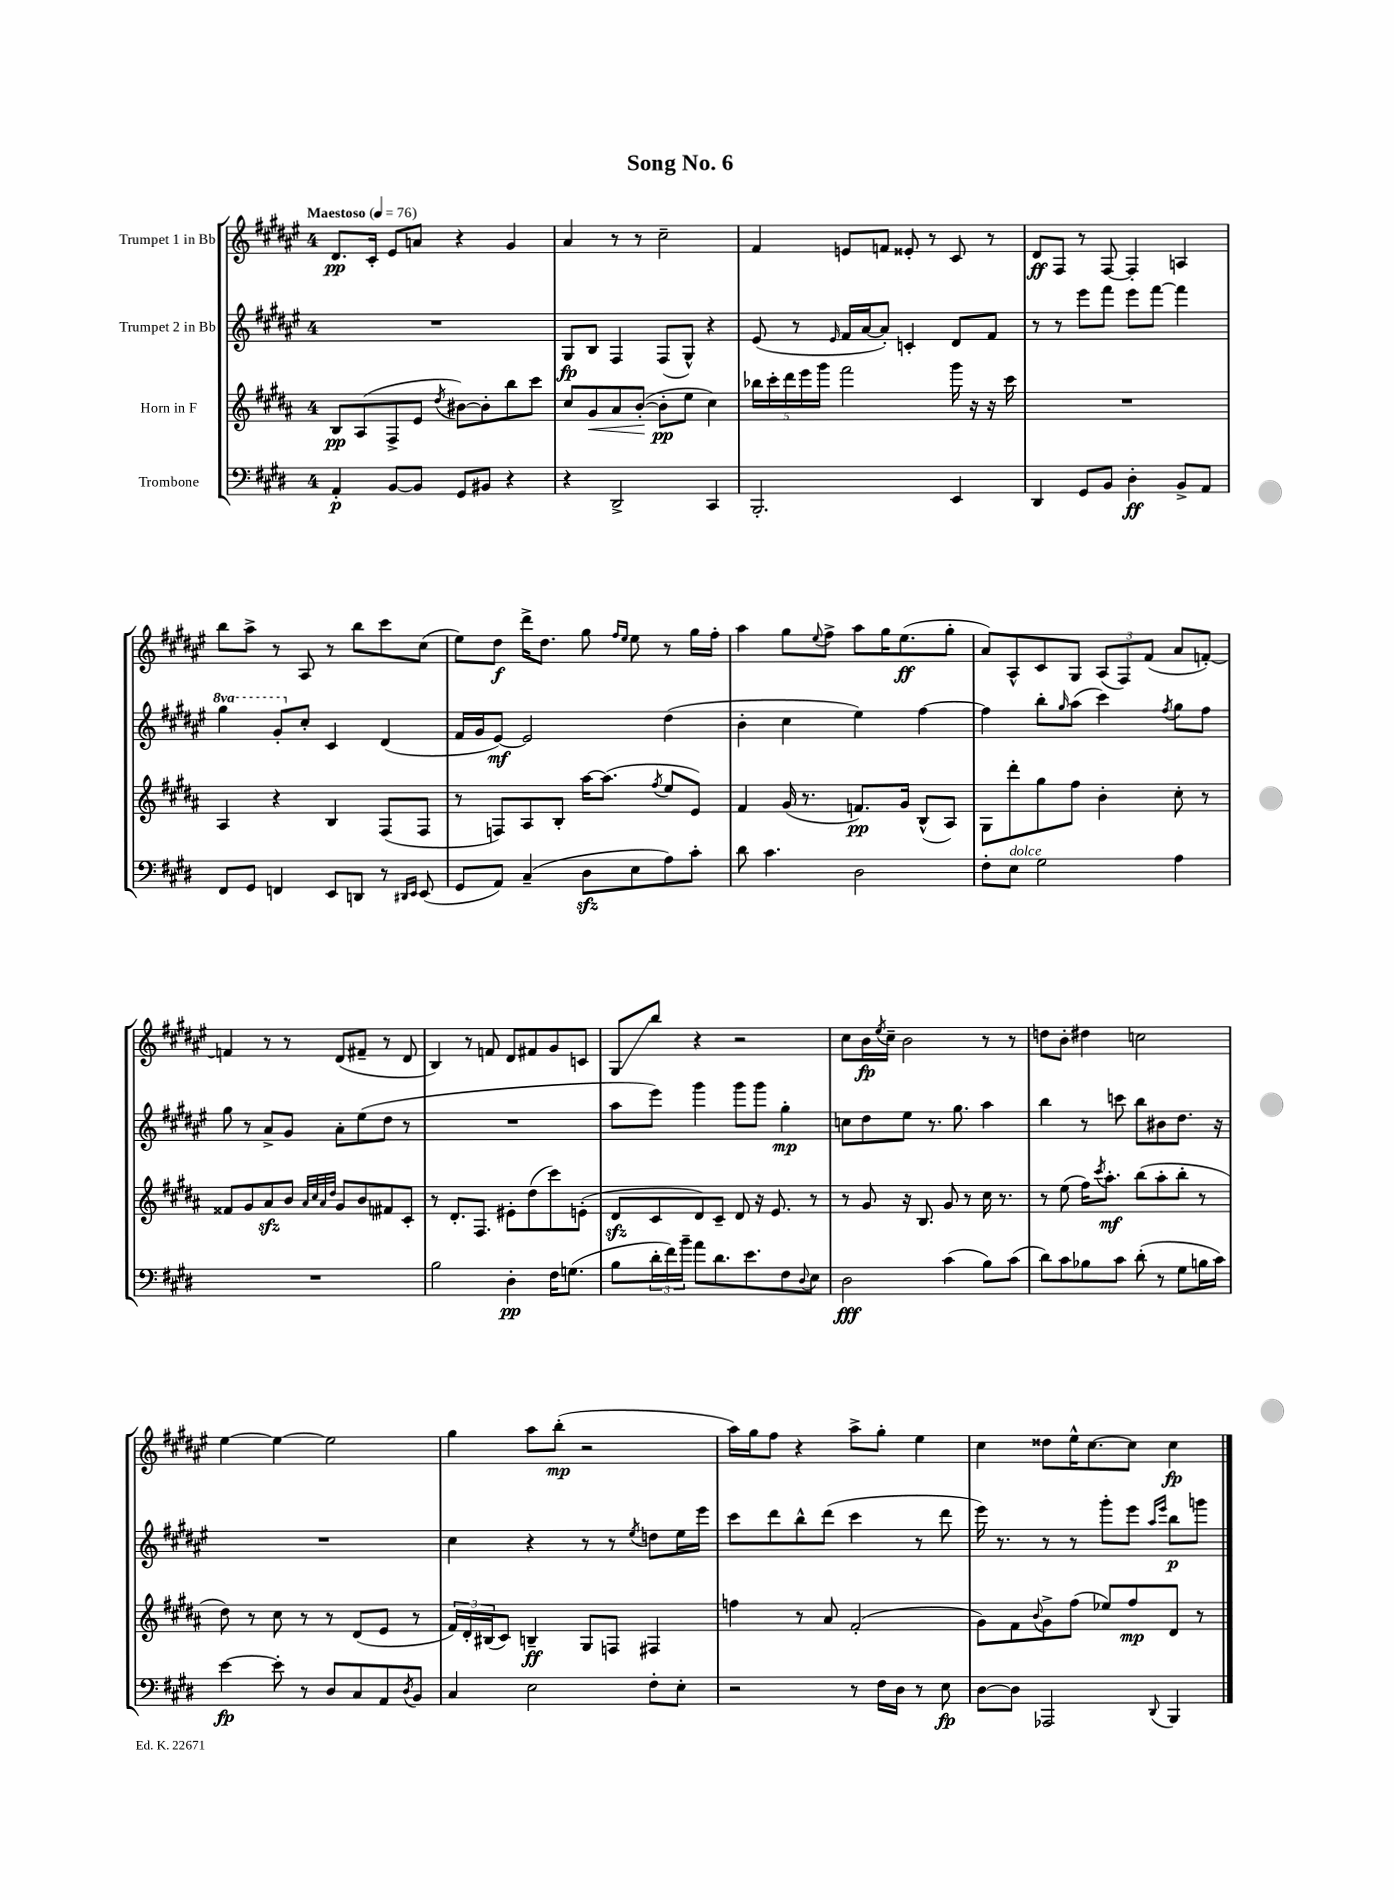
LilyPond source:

\header { title = "Song No. 6" }
<<
\new StaffGroup <<
\new Staff = "s0" \with { instrumentName = "Trumpet 1 in Bb" } {
    \clef treble \key fis \major \once \override Staff.TimeSignature.style = #'single-digit \time 4/4 \tempo "Maestoso" 4 = 76
    dis'8.\pp cis'16-. eis'8 a'8 r4 gis'4 |
    ais'4 r8 r8 cis''2-- |
    fis'4 e'8 f'8 eisis'8-. r8 cis'8 r8 |
    dis'8\ff fis8 r8 fis8~ fis4-. a4 |
    b''8 ais''8-> r8 ais8 r8 b''8 cis'''8 cis''8( |
    eis''8) dis''8\f dis'''16-> dis''8. gis''8 \grace { fis''16 eis''16 } eis''8 r8 gis''16 fis''16-. |
    ais''4 gis''8 \appoggiatura { eis''8 } fis''8-> ais''8 gis''16 eis''8.\ff( gis''8-. |
    ais'8) ais8-^ cis'8 gis8 \tuplet 3/2 { ais8( fis8) fis'8( } ais'8 f'8~-.) |
    f'4 r8 r8 dis'8( fis'8-- r8 dis'8 |
    b4) r8 f'8 dis'8 fis'8 gis'8 c'8 |
    gis8\glissando b''8 r4 r2 |
    cis''8 b'16\fp \acciaccatura { eis''8 } cis''16-- b'2 r8 r8 |
    d''8 b'8-. dis''4 c''2 |
    eis''4~ eis''4~ eis''2 |
    gis''4 ais''8 b''8-.\mp( r2 |
    ais''16) gis''16 fis''8 r4 ais''8-> gis''8-. eis''4 |
    cis''4 disis''8 eis''16-^ cis''8.~ cis''8 cis''4\fp \bar "|." |
}
\new Staff = "s1" \with { instrumentName = "Trumpet 2 in Bb" } {
    \clef treble \key fis \major \once \override Staff.TimeSignature.style = #'single-digit \time 4/4 \set Staff.ottavationMarkups = #ottavation-simple-ordinals
    R1 |
    gis8\fp b8 fis4 fis8( gis8-^) r4 |
    eis'8( r8 \grace { eis'16 } fis'16 ais'16~ ais'8-.) c'4-. dis'8 fis'8 |
    r8 r8 eis'''8 fis'''8 eis'''8 fis'''8~ fis'''4 |
    \ottava #1 gis'''4 gis''8-. \ottava #0 cis''8-. cis'4 dis'4( |
    fis'16 gis'16 eis'8~\mf) eis'2 dis''4( |
    b'4-. cis''4 eis''4) fis''4~ |
    fis''4 b''8-. \grace { gis''16 } ais''8( cis'''4) \acciaccatura { fis''8 } gis''8 fis''8 |
    gis''8 r8 ais'8-> gis'8 ais'8-. eis''8( dis''8 r8 |
    R1 |
    ais''8 eis'''8) gis'''4 gis'''8 gis'''8 gis''4-.\mp |
    c''8 dis''8 eis''8 r8. gis''8. ais''4 |
    b''4 r8 c'''8 b''8 bis'8 dis''8. r16 |
    R1 |
    cis''4 r4 r8 r8 \acciaccatura { eis''8 } d''8 eis''16 eis'''16 |
    cis'''8 dis'''8 b''8-^ dis'''8( cis'''4 r8 dis'''8 |
    eis'''16) r8. r8 r8 gis'''8-. eis'''8 \grace { ais''16 eis'''16 } b''8\p g'''8 \bar "|." |
}
\new Staff = "s2" \with { instrumentName = "Horn in F" } {
    \clef treble \key b \major \once \override Staff.TimeSignature.style = #'single-digit \time 4/4
    b8\pp ais8( fis8-> e'8 \acciaccatura { dis''8 } bis'8~) bis'8-. b''8 cis'''8 |
    cis''8 gis'8\< ais'8 b'8~-.\!( b'8-.\pp e''8 cis''4) |
    \tuplet 5/4 { bes''16 cis'''16-. dis'''16 e'''16 gis'''16 } fis'''2 gis'''16 r16 r16 cis'''16 |
    R1 |
    ais4 r4 b4 fis8( fis8 |
    r8 f8) ais8 b8-. ais''16~ ais''8.( \acciaccatura { fis''8 } e''8 e'8) |
    fis'4 gis'16( r8. f'8.\pp) gis'16 b8-^( ais8) |
    gis8 dis'''8-. gis''8 fis''8 b'4-. cis''8-. r8 |
    fisis'8 gis'8 ais'8\sfz b'8 \grace { ais'32 cis''32 ais'32 dis''32 } gis'8 b'8 fis'8 cis'8-. |
    r8 dis'8.-. fis8. eis'8-. dis''8( cis'''8) e'8-.( |
    dis'8\sfz cis'8 dis'8) cis'8-- dis'8 r16 e'8. r8 |
    r8 gis'8 r16 b8. gis'8 r8 cis''16 r8. |
    r8 e''8( fis''16) \acciaccatura { cis'''8 } ais''8.-.\mf b''8( ais''8-. b''8-. r8 |
    dis''8) r8 cis''8 r8 r8 dis'8( e'8 r8 |
    \tuplet 3/2 { fis'16) dis'16-. bis16( } cis'8) b4--\ff gis8 f8 fis4 |
    f''4 r8 ais'8 fis'2-.( |
    gis'8) fis'8 \appoggiatura { b'8 } gis'8-> fis''8( ees''8) fis''8\mp dis'8 r8 \bar "|." |
}
\new Staff = "s3" \with { instrumentName = "Trombone" } {
    \clef bass \key e \major \once \override Staff.TimeSignature.style = #'single-digit \time 4/4
    a,4-.\p b,8~ b,8 gis,8 bis,8 r4 |
    r4 dis,2-> cis,4 |
    b,,2.-. e,4 |
    dis,4 gis,8 b,8 dis4-.\ff b,8-> a,8 |
    fis,8 gis,8 f,4 e,8 d,8 r8 \grace { dis,16 e,16 } e,8( |
    gis,8 a,8) cis4--( dis8\sfz e8 a8) cis'8-. |
    dis'8 cis'4. dis2 |
    fis8-. e8^\markup { \italic "dolce" } gis2 a4 |
    R1 |
    b2 dis4-.\pp fis16 g8.( |
    b8 \tuplet 3/2 { dis'16-. fis'16) b'16-- } a'8 dis'8. e'8. fis8 \appoggiatura { dis8 } e8 |
    dis2\fff cis'4( b8) cis'8( |
    dis'8) cis'8 bes8 cis'8 dis'8-.( r8 gis8 b16 cis'16) |
    e'4~\fp e'8-. r8 dis8 cis8 a,8 \acciaccatura { dis8 } b,8 |
    cis4 e2 fis8-. e8-. |
    r2 r8 fis16 dis16 r8 e8\fp |
    dis8~ dis8 aes,,2 \appoggiatura { dis,8 } b,,4 \bar "|." |
}
>>
>>
\layout { \context { \Score \remove "Bar_number_engraver" } }
